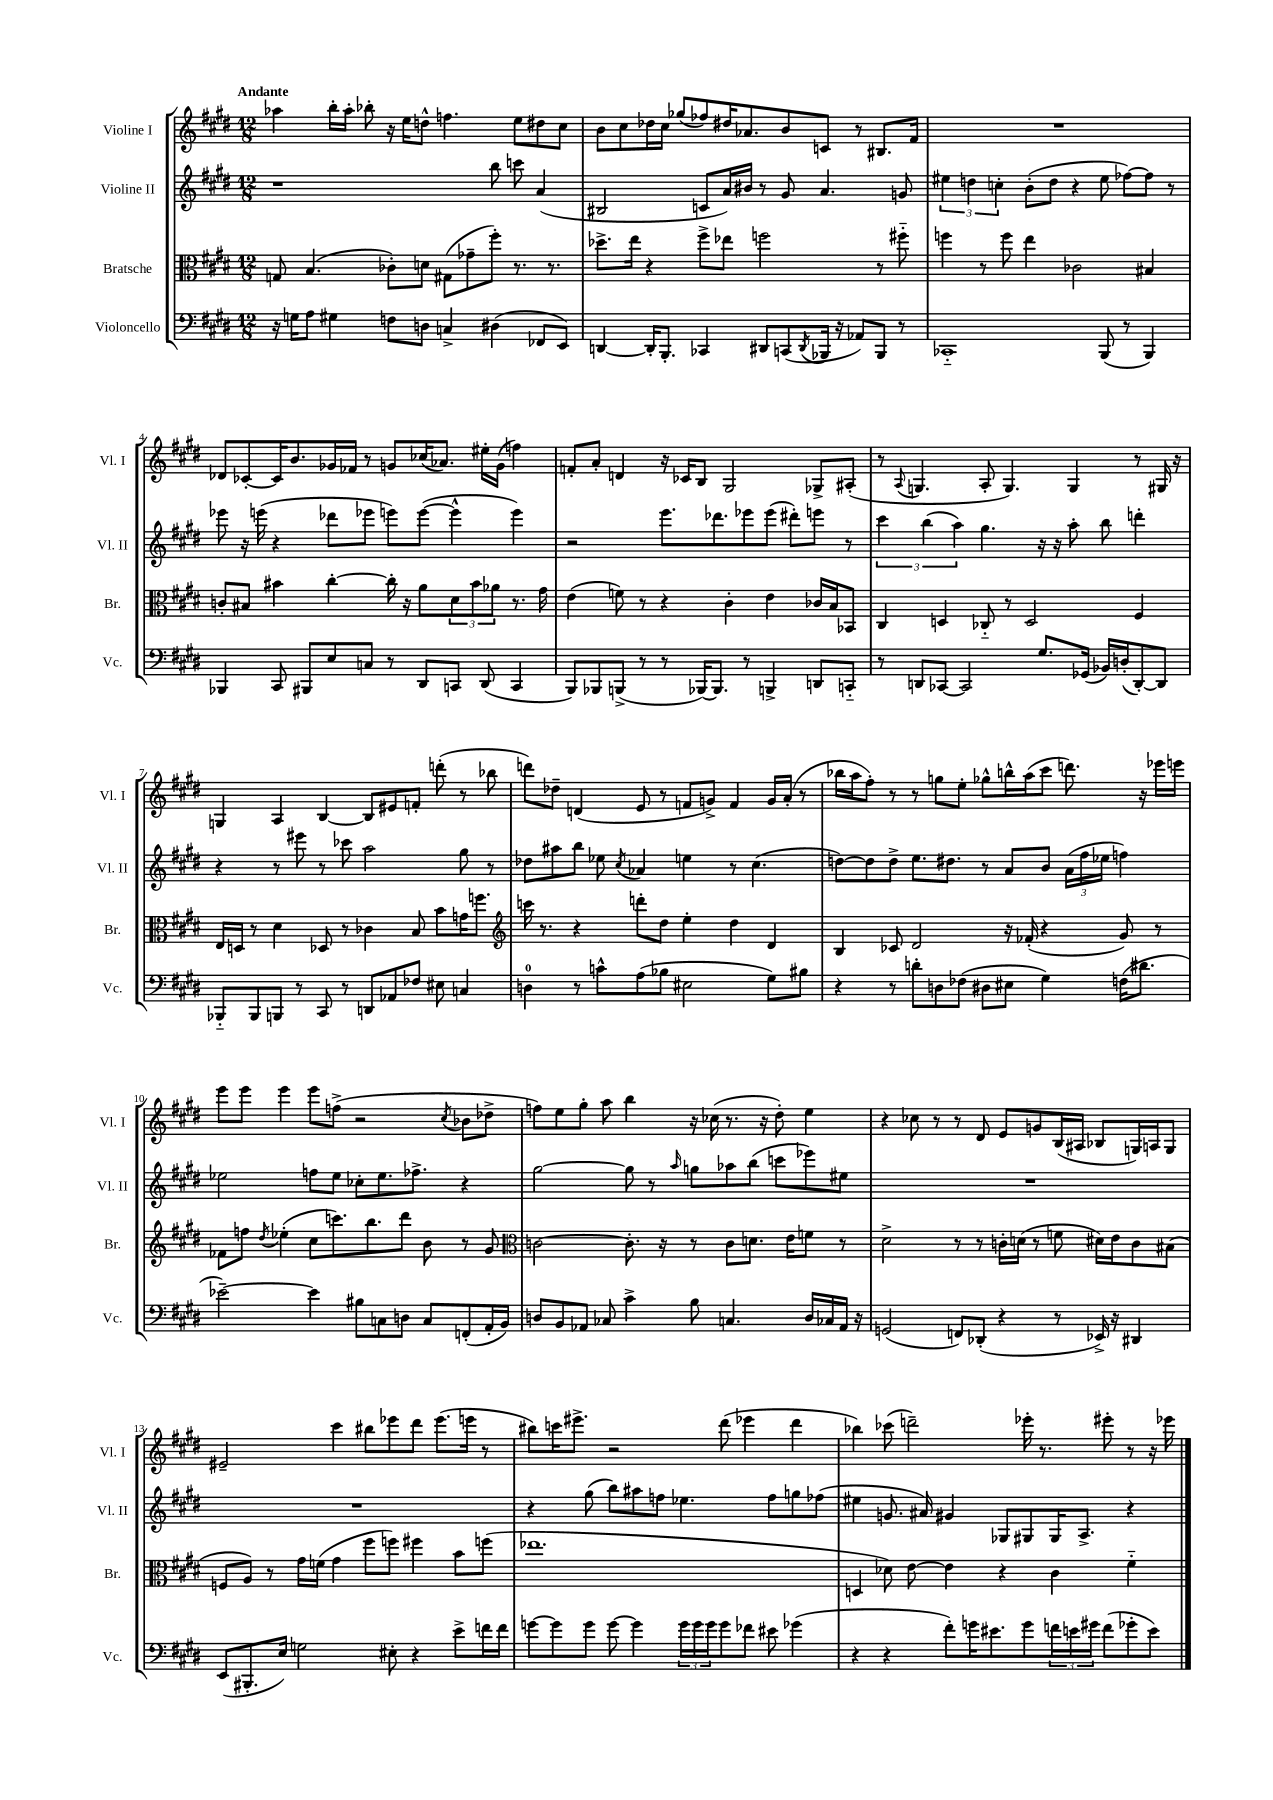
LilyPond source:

<<
\new StaffGroup <<
\new Staff = "s0" \with { instrumentName = "Violine I" shortInstrumentName = "Vl. I" } {
    \clef treble \key e \major \numericTimeSignature \time 12/8 \tempo "Andante"
    aes''4 b''16-. aes''16-. bes''8-. r16 e''16 d''8-^ f''4. e''8 dis''8 cis''8 |
    b'8 cis''8 des''16 cis''16 ges''8( fes''8) dis''16 aes'8. b'8 c'8 r8 bis8. fis'16 |
    R1. |
    des'8 ces'8~-. ces'16 b'8. ges'16 fes'16 r8 g'8 ces''16( aes'8.) eis''16-. g'16( f''4) |
    f'8-. a'8-. d'4 r16 ces'16 b8 gis2 ges8-> ais8-.( |
    r8 \appoggiatura { a8 } g4. a8-. g4.) g4 r8 gis16 r16 |
    g4 a4 b4~ b8 eis'8 f'8-. d'''8-.( r8 bes''8 |
    d'''8) des''8-- d'4( e'8 r8 f'8 g'8->) f'4 g'16 a'16-.( r8 |
    bes''16 a''16 fis''8-.) r8 r8 g''8 e''8-. ges''8-^ b''16-^ a''16( cis'''8 d'''8.) r16 ees'''16 e'''16 |
    e'''8 e'''8 e'''4 e'''8 f''8->( r2 \acciaccatura { cis''8 } bes'8 des''8-> |
    f''8) e''8 gis''8-. a''8 b''4 r16 ces''16( r8. r16 dis''8-.) e''4 |
    r4 ces''8 r8 r8 dis'8 e'8 g'8 b16( ais16 bes8 g16) a16 g8 |
    eis'2-- cis'''4 bis''8 ees'''8 dis'''8 ees'''8.( e'''16 r8 |
    bis''8) c'''16 eis'''8.-> r2 dis'''8( ees'''4 dis'''4 |
    bes''4) ces'''8( d'''2--) ees'''16-. r8. eis'''8-. r8 r16 ees'''16 \bar "|." |
}
\new Staff = "s1" \with { instrumentName = "Violine II" shortInstrumentName = "Vl. II" } {
    \clef treble \key e \major \numericTimeSignature \time 12/8
    r1 b''8 c'''8 a'4( |
    bis2 c'8 a'16) bis'16 r8 gis'8 a'4. g'8 |
    \tuplet 3/2 { eis''4 d''4 c''4-. } b'8-.( d''8 r4 eis''8 fes''8~) fes''8 r8 |
    ees'''8 r16 e'''16( r4 des'''8 ees'''8 e'''8) e'''8~( e'''4-^ e'''4) |
    r2 e'''8. des'''8. ees'''8 ees'''8( dis'''8-.) e'''8 r8 |
    \tuplet 3/2 { cis'''4 b''4( a''4) } gis''4. r16 r16 a''8-. b''8 d'''4-. |
    r4 r8 eis'''8 r8 ces'''8 a''2 gis''8 r8 |
    des''8 ais''8 b''8 ees''8 \acciaccatura { cis''8 } aes'4 e''4 r8 cis''4.( |
    d''8~) d''8 d''8-> e''8. dis''8. r8 a'8 b'8 \tuplet 3/2 { a'16( fis''16 ees''16 } f''4) |
    ees''2 f''8 ees''8 ces''8-. ees''8. fes''8.-> r4 |
    gis''2~ gis''8 r8 \grace { a''16 } g''8 aes''8 b''8( c'''8 ees'''8) eis''8 |
    R1. |
    R1. |
    r4 gis''8( b''8) ais''8 f''8 ees''4. f''8 g''8 fes''8( |
    eis''4 g'8. ais'16) gis'4 ges8 gis8 gis16 a8.-> r4 \bar "|." |
}
\new Staff = "s2" \with { instrumentName = "Bratsche" shortInstrumentName = "Br." } {
    \clef alto \key e \major \numericTimeSignature \time 12/8
    g8 b4.( ces'8-.) d'8 gis8( ges'8-- fis''8-.) r8. r8. |
    des''8.-> e''16 r4 fis''8-> ees''8 f''2 r8 fis''8-_ |
    f''4 r8 f''8 e''4 ces'2 bis4 |
    c'8-. bis8 bis'4 cis''4~-. cis''16-. r16 a'8 \tuplet 3/2 { dis'8 bis'8 aes'8 } r8. gis'16 |
    e'4( f'8) r8 r4 cis'4-. e'4 ces'16 b16 bes,8 |
    cis4 d4 ces8-_ r8 d2 fis4 |
    e16 d16 r8 dis'4 des8 r8 ces'4 b8 b'8 g'16 f''8. |
    \clef treble c'''16 r8. r4 d'''8-. dis''8 e''4-. dis''4 dis'4 |
    b4 ces'8 dis'2 r16 fes'16-.( r4 gis'8) r8 |
    fes'8 f''8 \acciaccatura { dis''8 } ees''4-.( cis''8 c'''8.) b''8. dis'''8 b'8 r8 gis'8 |
    \clef alto c'2~ c'8.-. r16 r8 c'8 d'8. e'16 f'8 r8 |
    dis'2-> r8 r8 c'16-. d'16( r8 f'8 dis'16) e'16 c'8 bis8( |
    f8 a8) r8 gis'16 f'16( gis'4 fis''8 f''8) fis''4 b'8 f''8( |
    ees''1. |
    d4 des'8) e'8~ e'4 r4 cis'4 fis'4-_ \bar "|." |
}
\new Staff = "s3" \with { instrumentName = "Violoncello" shortInstrumentName = "Vc." } {
    \clef bass \key e \major \numericTimeSignature \time 12/8
    r16 g16 a8 gis4 f8 d8 c4-> dis4( fes,8 e,8) |
    d,4~ d,16-. b,,8.-. ces,4 dis,8 c,8( \acciaccatura { dis,8 } bes,,16 r16 aes,8) bes,,8 r8 |
    ces,1-_ b,,8( r8 b,,4) |
    bes,,4 cis,8 bis,,8 e8 c8 r8 dis,8 c,8 dis,8( c,4 |
    b,,8) bes,,8 b,,8->( r8 r8 bes,,16~) bes,,8. r8 b,,4-> d,8 c,8-_ |
    r8 d,8 ces,8~ ces,2 gis8. ges,16( bes,16) d16-.( d,8~-.) d,8 |
    bes,,8-_ bes,,8 b,,8 r8 cis,8 r8 d,8 aes,8 fes8 eis8 c4 |
    d4-0 r8 c'8-^ a8( bes8 eis2 gis8) bis8 |
    r4 r8 d'8-. d8 fes8( dis8 eis8 gis4) f16( dis'8. |
    ees'2~--) ees'4 bis8 c8 d8 c8 f,8-.( a,16-. b,16) |
    d8 b,8 aes,8 ces8 cis'4-> b8 c4. d16 ces16 aes,16 r16 |
    g,2( f,8) des,8-.( r4 r8 ees,16->) r16 dis,4 |
    e,8( bis,,8.-. e16) g2 eis8-. r4 e'8-> f'16 f'16 |
    g'8~ g'8 g'8 g'8~ g'4 \tuplet 3/2 { g'16 g'16 g'16 } g'8 fes'8 eis'8 ges'4( |
    r4 r4 fis'8-.) g'16 eis'8. g'8 \tuplet 3/2 { f'16 e'16 gis'16 } f'8( ges'8-. e'8) \bar "|." |
}
>>
>>
